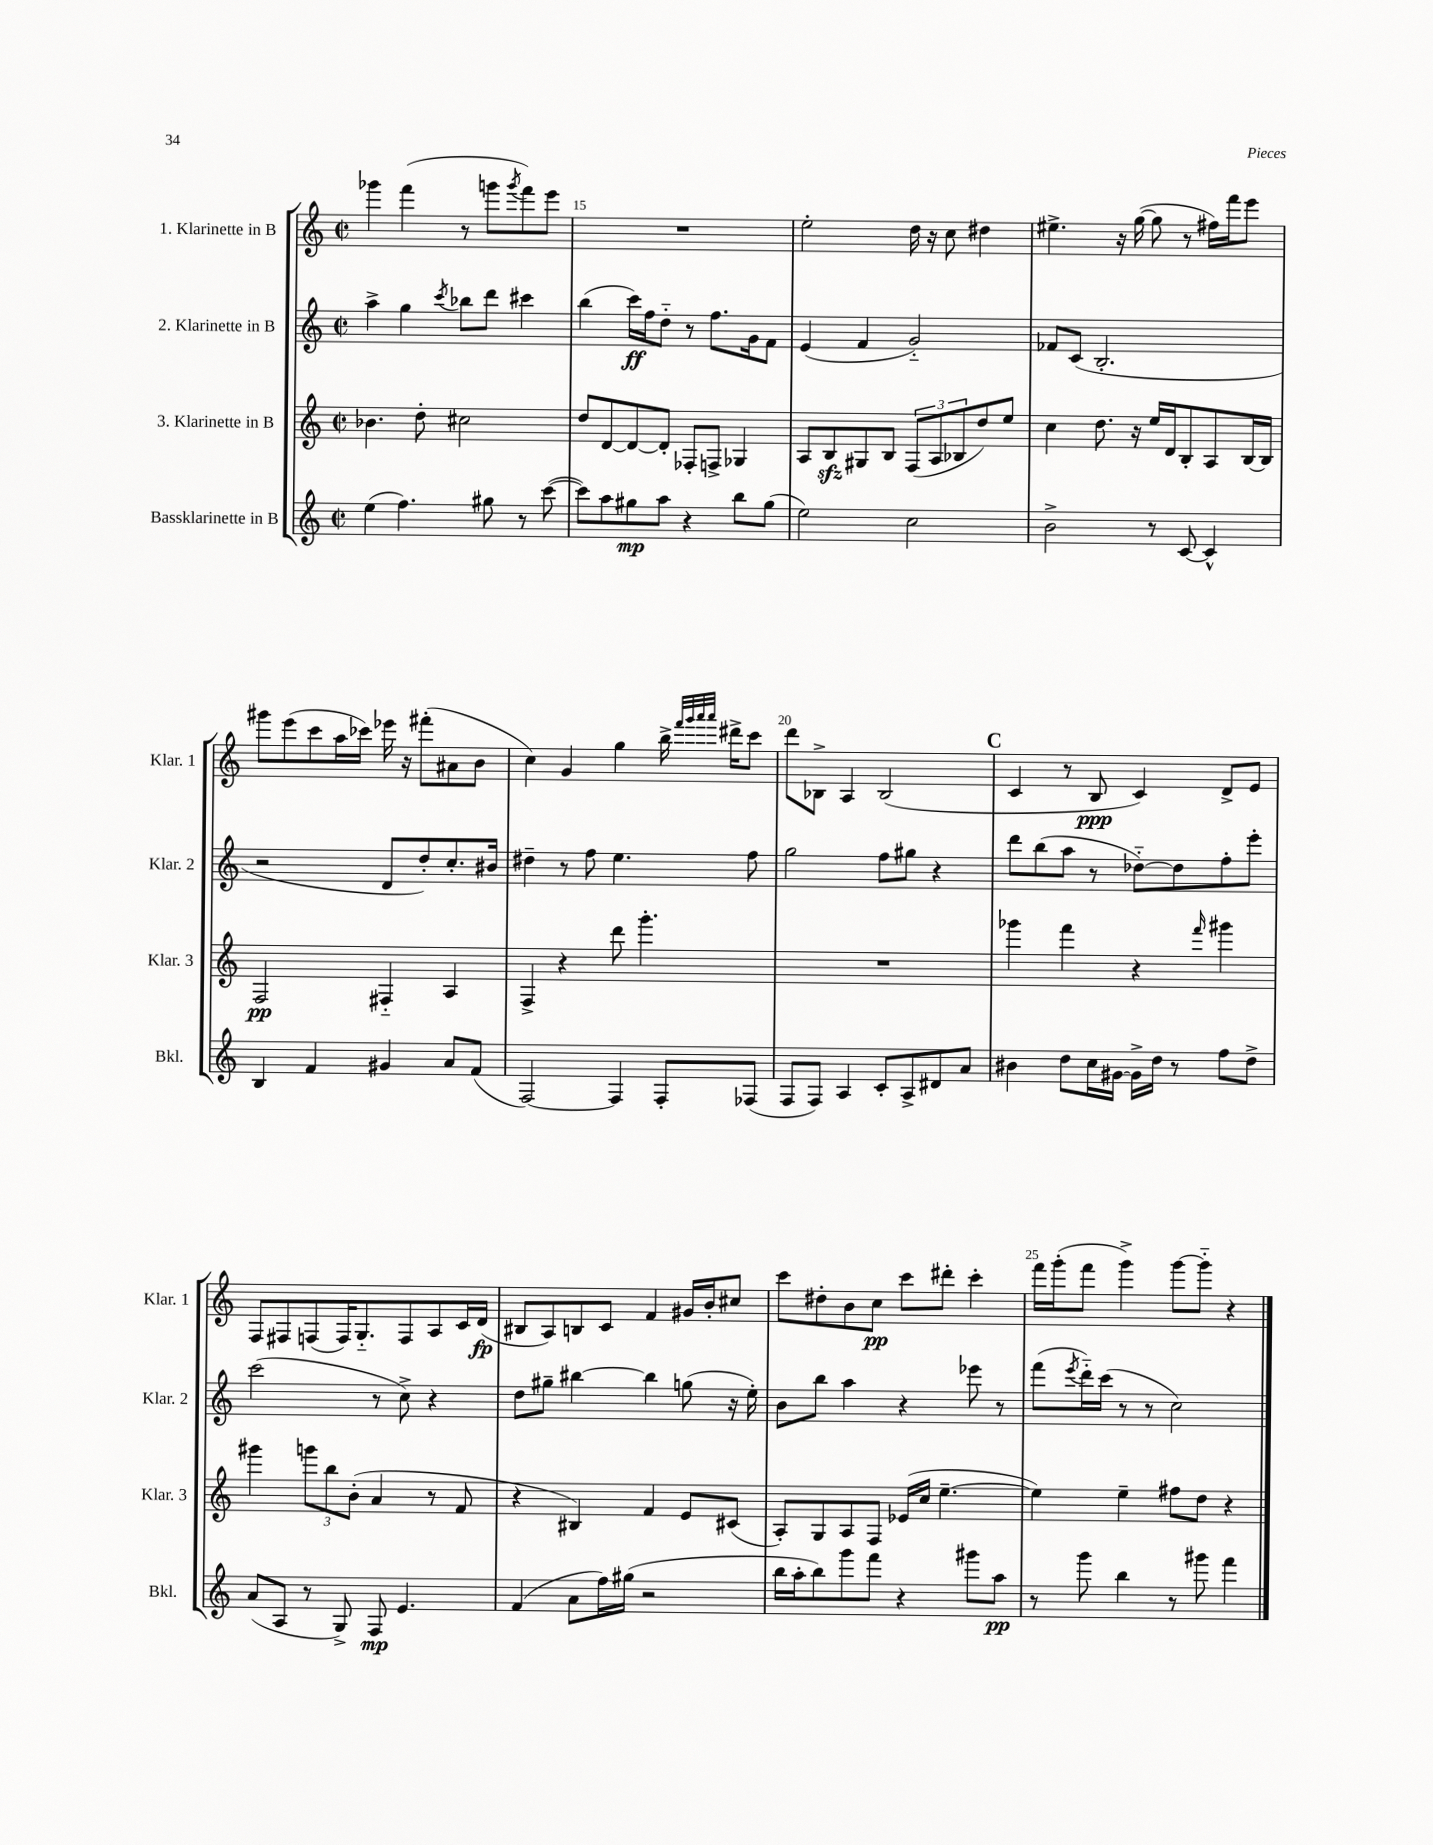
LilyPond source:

<<
\new StaffGroup <<
\new Staff = "s0" \with { instrumentName = "1. Klarinette in B" shortInstrumentName = "Klar. 1" } {
    \clef treble \key c \major \defaultTimeSignature \time 2/2
    ges'''4 f'''4( r8 g'''8 \acciaccatura { g'''8 } f'''8) e'''8 |
    R1 |
    e''2-. d''16 r16 c''8 dis''4 |
    eis''4.-> r16 g''16~( g''8 r8 fis''16) f'''16 e'''8 |
    gis'''8 e'''8( c'''8 a''16 ces'''16) ees'''16 r16 fis'''8-.( ais'8 b'8 |
    c''4) g'4 g''4 b''16-> \grace { f'''32 g'''32 a'''32 a'''32 } dis'''16-> c'''8 |
    d'''8 bes8-> a4 bes2( |
    \mark \markup { \bold "C" } c'4 r8 b8\ppp c'4) d'8-> e'8 |
    f8 fis8 f8( f16) g8.-_ f8 a8 c'16 d'16\fp( |
    bis8 a8) b8 c'8 f'4 gis'16 b'16-. cis''8 |
    c'''8 dis''8-. b'8 c''8\pp c'''8 dis'''8-. c'''4-. |
    f'''16 g'''16-.( f'''8 g'''4->) g'''8~ g'''8-_ r4 \bar "|." |
}
\new Staff = "s1" \with { instrumentName = "2. Klarinette in B" shortInstrumentName = "Klar. 2" } {
    \clef treble \key c \major \defaultTimeSignature \time 2/2
    a''4-> g''4 \acciaccatura { c'''8 } bes''8 d'''8 cis'''4 |
    b''4( c'''16\ff) f''16 d''8-_ r8 f''8. g'16 f'8 |
    e'4( f'4 g'2-_) |
    fes'8 c'8( b2.-. |
    r2 d'8 d''8-.) c''8.-. bis'16 |
    dis''4-- r8 f''8 e''4. f''8 |
    g''2 f''8 gis''8 r4 |
    \mark \markup { \bold "C" } d'''8 b''8( a''8 r8 des''8~-_) des''8 f''8-. e'''8-. |
    c'''2( r8 c''8->) r4 |
    d''8 gis''8-- bis''4~ bis''4 g''8( r16 e''16-.) |
    b'8 b''8 a''4 r4 ees'''8 r8 |
    f'''8( \acciaccatura { e'''8 } d'''16-_) c'''16( r8 r8 c''2) \bar "|." |
}
\new Staff = "s2" \with { instrumentName = "3. Klarinette in B" shortInstrumentName = "Klar. 3" } {
    \clef treble \key c \major \defaultTimeSignature \time 2/2
    bes'4. d''8-. cis''2 |
    d''8 d'8~ d'8~ d'8-. fes8-. f8-> ges4 |
    a8 b8\sfz gis8 b8 \tuplet 3/2 { f8( a8 bes8 } d''8) e''8 |
    c''4 d''8. r16 e''16 d'16 b8-. a8 b16~ b16 |
    f2\pp fis4-_ a4 |
    f4-> r4 d'''8 g'''4.-. |
    R1 |
    \mark \markup { \bold "C" } ges'''4 f'''4 r4 \grace { f'''16 } gis'''4 |
    gis'''4 \tuplet 3/2 { g'''8 b''8 b'8-.( } a'4 r8 f'8 |
    r4 bis4) f'4 e'8 cis'8( |
    a8-.) g8 a8 f8 ees'16( c''16 e''4.~-- |
    e''4) e''4-- fis''8 d''8 r4 \bar "|." |
}
\new Staff = "s3" \with { instrumentName = "Bassklarinette in B" shortInstrumentName = "Bkl." } {
    \clef treble \key c \major \defaultTimeSignature \time 2/2
    e''4( f''4.) gis''8 r8 c'''8~( |
    c'''8) a''8 gis''8\mp a''8 r4 b''8 gis''8( |
    e''2) c''2 |
    b'2-> r8 c'8~ c'4-^ |
    b4 f'4 gis'4 a'8 f'8( |
    f2~) f4 f8-. fes8( |
    f8 f8) a4 c'8-. a8-> dis'8 a'8 |
    \mark \markup { \bold "C" } bis'4 d''8 c''16 gis'16~ gis'16-> d''16 r8 f''8 d''8-> |
    a'8( a8 r8 g8->) f8\mp e'4. |
    f'4( a'8 f''16) gis''16( r2 |
    b''16 a''16-. b''8) g'''8 f'''8 r4 gis'''8 a''8\pp |
    r8 g'''8 b''4 r8 gis'''8 f'''4 \bar "|." |
}
>>
>>
\layout { \context { \Score currentBarNumber = #14 \override BarNumber.break-visibility = ##(#f #t #t) barNumberVisibility = #(every-nth-bar-number-visible 5) } }
